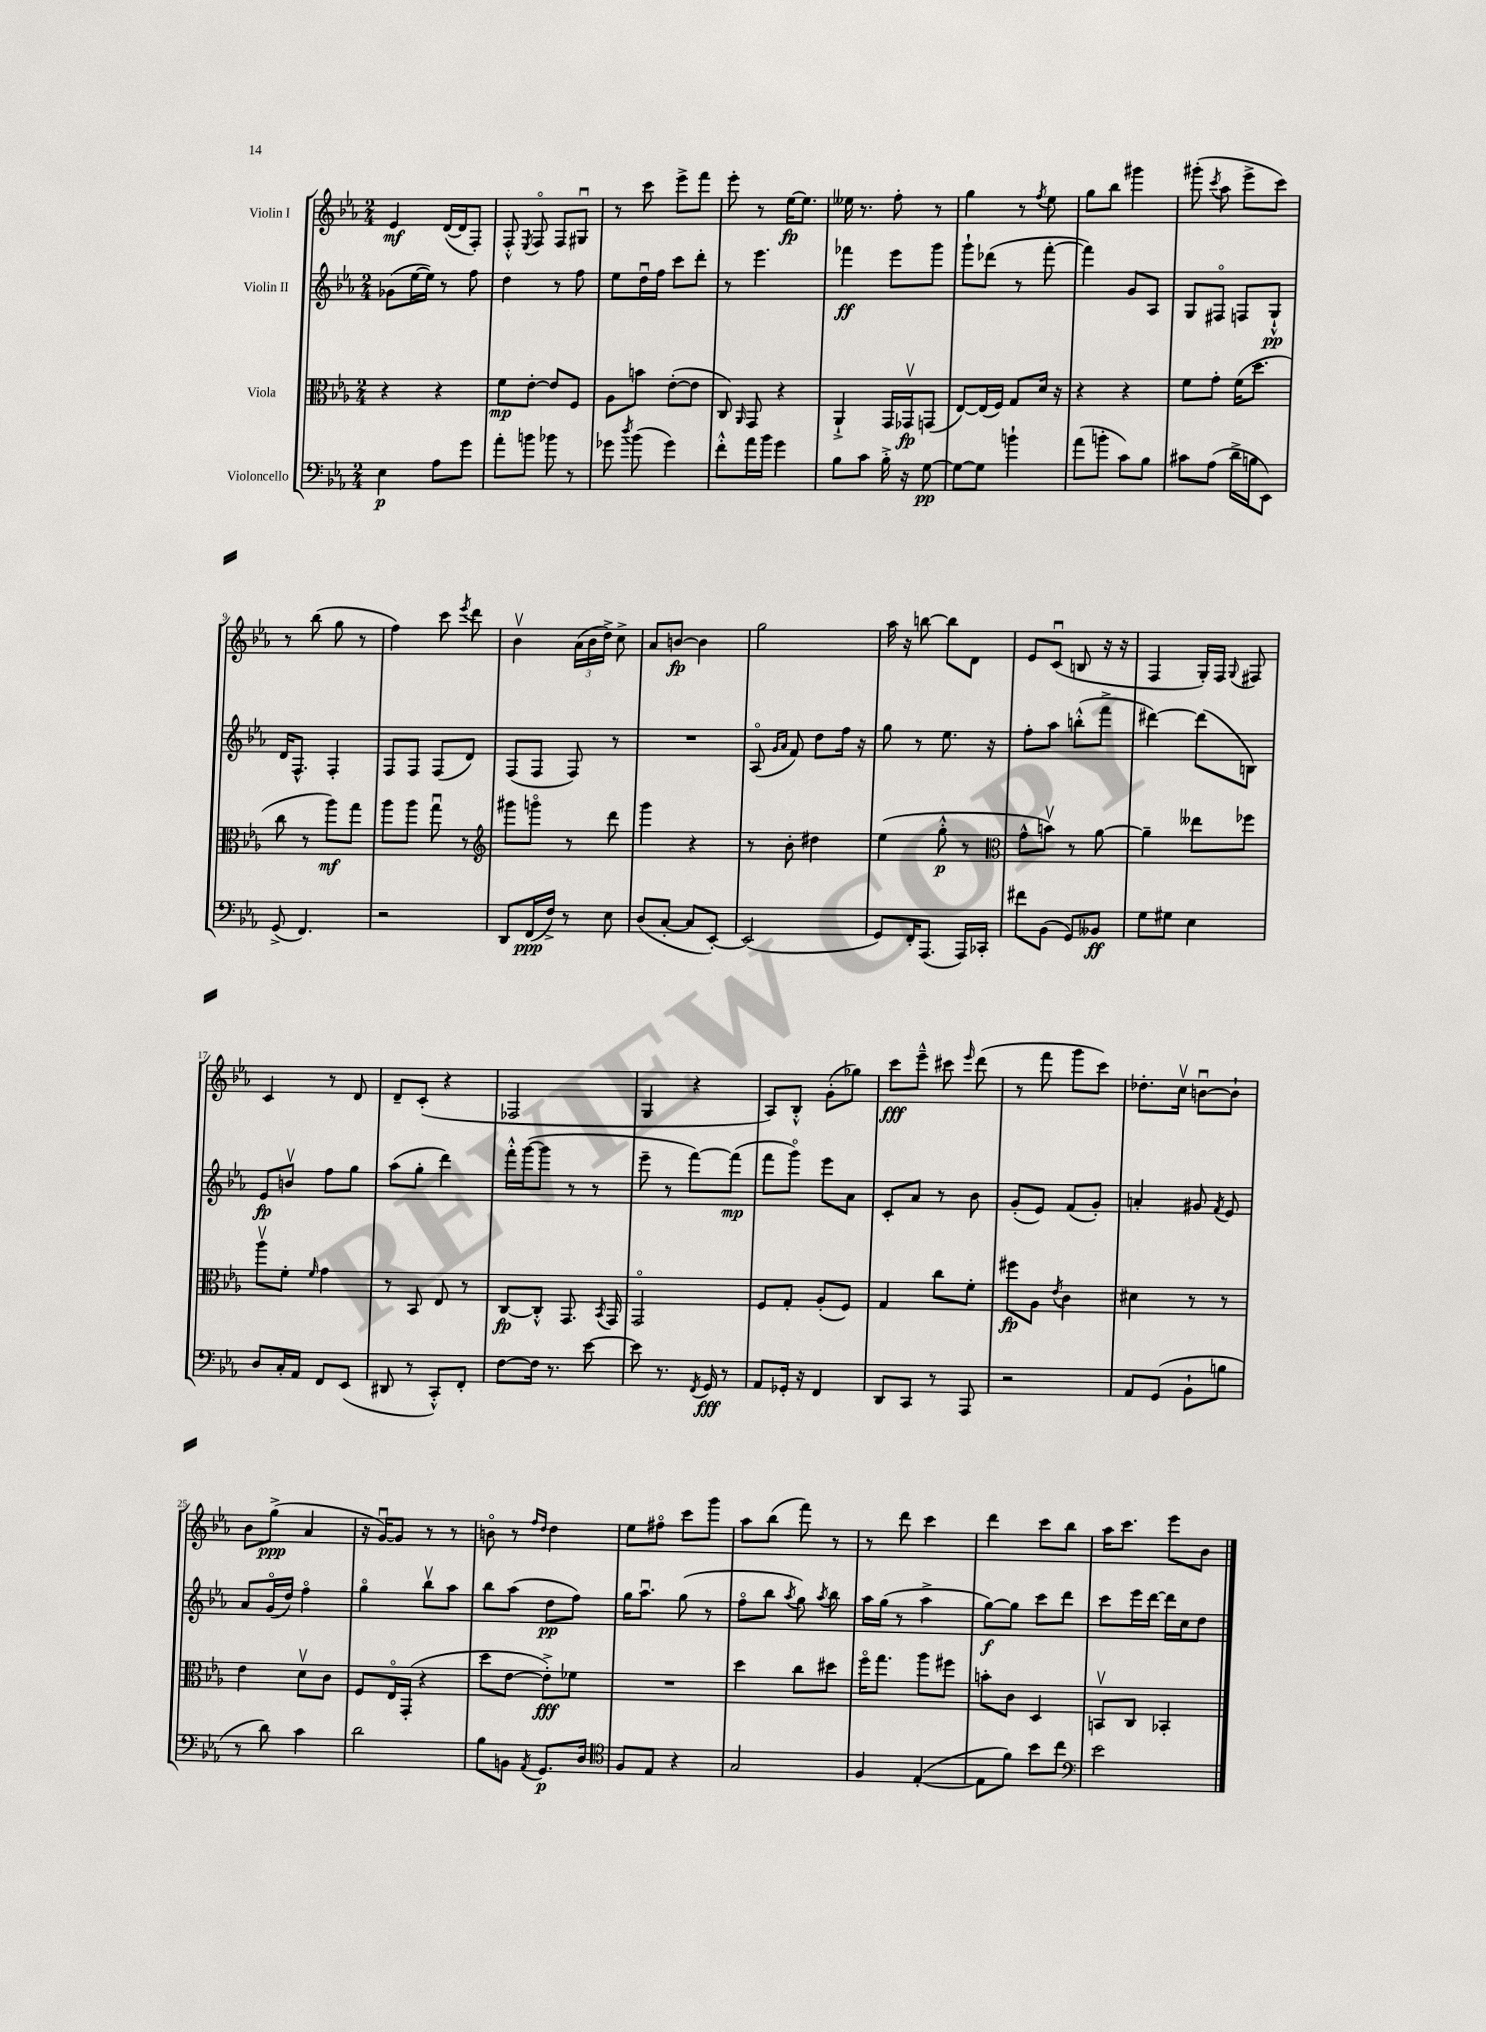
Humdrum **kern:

**kern	**kern	**kern	**kern
*staff4	*staff3	*staff2	*staff1
*clefF4	*clefC3	*clefG2	*clefG2
*k[b-e-a-]	*k[b-e-a-]	*k[b-e-a-]	*k[b-e-a-]
*M2/4	*M2/4	*M2/4	*M2/4
4E-	4r	(8g-	4e-
.	.	[16ee-	.
.	.	16ee-])	.
8A-	4r	8r	([16d
.	.	.	16d]
8g	.	8ff	8F')
=	=	=	=
8a-'	8f	4dd	8F'^^
.	.	.	8qE-
8b	[8e-'	.	8Fo
8b-	8e-]	8r	8F
8r	8F	8ff	8G#u
=	=	=	=
8g-	8A-	8ee-	8r
8qdd	.	.	.
(8b-	8b	16ddu	8ccc
.	.	16ff	.
4g-)	([8e-'	8ccc	8eee-^
.	8e-]	8ddd'	8fff
=	=	=	=
8f'^^	8C)	8r	8eee-'
.	16qqAA-	.	.
16a-	8GG	4.eee-	8r
16b-	.	.	.
4g	4r	.	[16ee-
.	.	.	8.ee-]
=	=	=	=
8B-	4AA-`^	4fff-	16ee--
.	.	.	8.r
8c	.	.	.
16B-'^	16GG	8eee-	8ff'
16r	16GG-v	.	.
[8G	(8GG	8ggg	8r
=	=	=	=
8G_	[8E-)	8ggg`	4gg
8G]	(16E-]	(8ddd-	.
.	16F)	.	.
4b`	8G	8r	8r
.	.	.	8qff
.	16d	[8fff'	8ee-
.	16r	.	.
=	=	=	=
(8a-	4r	4fff])	8gg
8b'	.	.	8bb-
8c)	4r	8g	4ggg#
8B-	.	8A-	.
=	=	=	=
8c#	8f	8G	(8ggg#'
.	.	.	8qccc
(8A-	8g'	8F#o	8aa-
16d^	(16f	8F	8eee-^
16B	8.dd	.	.
8EE-)	.	8G`^^	8ccc)
=	=	=	=
(8GG^	8cc	16d	8r
.	.	8.F^^	.
4.FF)	8r	.	(8bb-
.	8aa-)	4F'	8gg
.	8gg	.	8r
=	=	=	=
2r	8aa-	8F	4ff)
.	8aa-	8F	.
.	8ggu	(8F	8ccc
.	.	.	8qeee-
.	8r	8d)	8ddd
=	=	=	=
*	*clefG2	*	*
8DD	8ggg#	(8F	4b-v
(16FF	8gggo	8F	.
16F^)	.	.	.
8r	8r	8F)	(24a-
.	.	.	24b-
.	.	.	24dd^)
8E-	8ddd	8r	8cc^
=	=	=	=
(8D	4ggg	2r	8a-
[8C'	.	.	[8b
8C]	4r	.	4b]
[8EE-')	.	.	.
=	=	=	=
(2EE-]	8r	(8A-o	2gg
.	.	16qqg	.
.	.	16qqa-	.
.	8b-'	8f)	.
.	4dd#	8dd	.
.	.	16ff	.
.	.	16r	.
=	=	=	=
8GG)	(4ee-	8gg	16aa-
.	.	.	16r
16FF'	.	8r	[8bb
(8.AAA-	.	.	.
.	8gg'^^	8.ee-	8bb]
16AAA-)	8r	.	8d
16CC-'	.	16r	.
=	=	=	=
*	*clefC3	*	*
8f#	8g^^	8ff'	8e-
(8BB-	8bv)	8aa-	(8cu
8GG)	8r	(8bb'^^	8B
8BB--	[8a-	8fff^	16r
.	.	.	16r
=	=	=	=
8G	4a-~]	[4ddd#)	4F
8G#	.	.	.
4E-	8ee--	(8ddd#]	16G')
.	.	.	16F
.	.	.	8qqG
.	8ff-	8B)	8F#
=	=	=	=
8D	8aa-v	8e-	4c
16C'	8f'	8bv	.
16AA-	.	.	.
.	16qqf	.	.
8FF	4g	8ff	8r
(8EE-	.	8gg	8d
=	=	=	=
8DD#	8r	(8aa-	8d~
8r	8BB-	8gg'	(8c'
8CC'^^)	8E-	4ddd)	4r
8FF'	8r	.	.
=	=	=	=
[8F	[8C	16fff'^^	2F-
.	.	([16ggg	.
16F]	8C'^^]	8ggg]	.
8.r	.	.	.
.	8.GG	8r	.
[8e-	.	8r	.
.	8qBB-	.	.
.	16GG	.	.
=	=	=	=
8e-]	2GGo	8eee-~	4G
8.r	.	8r	.
.	.	[8fff)	4r
8qFF	.	.	.
16GG	.	.	.
8r	.	(8fff]	.
=	=	=	=
8AA-	8F	8fff	8A-)
16GG-'	8G'	8gggo)	8B-'^^
16r	.	.	.
4FF	(8A-'	8eee-	(8g'
.	8F)	8a-	8gg-)
=	=	=	=
8DD	4G	8c'	8ccc
8CC	.	8a-	8eee-~^^
8r	8cc	8r	8ccc#
.	.	.	16qqeee-
8AAA-	8f'	8b-	(8ddd
=	=	=	=
2r	8ff#	(8g'	8r
.	8A-	8e-)	8fff
.	8qe-	.	.
.	4c	(8f	8ggg
.	.	8g')	8ccc)
=	=	=	=
8AA-	4d#	4a'	8.dd-'
(8GG	.	.	.
.	.	.	16ccv
8BB-`	8r	8g#	[8bu
.	.	8qf	.
8B	8r	8e-	8b`]
=	=	=	=
8r	4e-	8a-	8b-
8d)	.	(16go	(8gg^
.	.	16dd)	.
4c	8dv	4ffo	4a-
.	8c	.	.
=	=	=	=
2d	8F	4ggo	16r
.	.	.	[16gu)
.	16E-o	.	8g]
.	(16GG'	.	.
.	4r	8bb-v	8r
.	.	8aa-	8r
=	=	=	=
8B-	8dd	8bb-	8bo
8BB	[8e-	(8aa-	8r
.	.	.	16qqff
8qAA-	.	.	16qqdd
8.GG	8e-'^])	8dd	4dd
.	8f-	8ff)	.
16D	.	.	.
=	=	=	=
*clefC4	*	*	*
8F	2r	16gg	8ee-
.	.	8.aa-u	.
8E-	.	.	8ff#o
4r	.	(8gg	8ccc
.	.	8r	8ggg
=	=	=	=
2G	4dd	8ffo	8aa-
.	.	8bb-	(8bb-
.	.	8qaa-	.
.	8cc	8gg)	8fff)
.	.	8qaa-	.
.	8dd#	8bb-	8r
=	=	=	=
4F	16ffo	16aa-	8r
.	8.gg	(16gg	.
.	.	8r	8ddd
([4E-'	8aa-	4aa-^	4ccc
.	8ff#	.	.
=	=	=	=
8E-]	8b'	[8gg)	4ddd
8f)	8c	8gg]	.
8b-	4D	8ccc	8ccc
8cc	.	8ddd	8bb-
=	=	=	=
*clefF4	*	*	*
2e-	8BBv	8ccc	16aa-
.	.	.	8.ccc
.	8C	16eee-	.
.	.	[16ddd	.
.	4BB-'	16ddd]	8eee-
.	.	16cc	.
.	.	8dd	8b-
==	==	==	==
*-	*-	*-	*-
